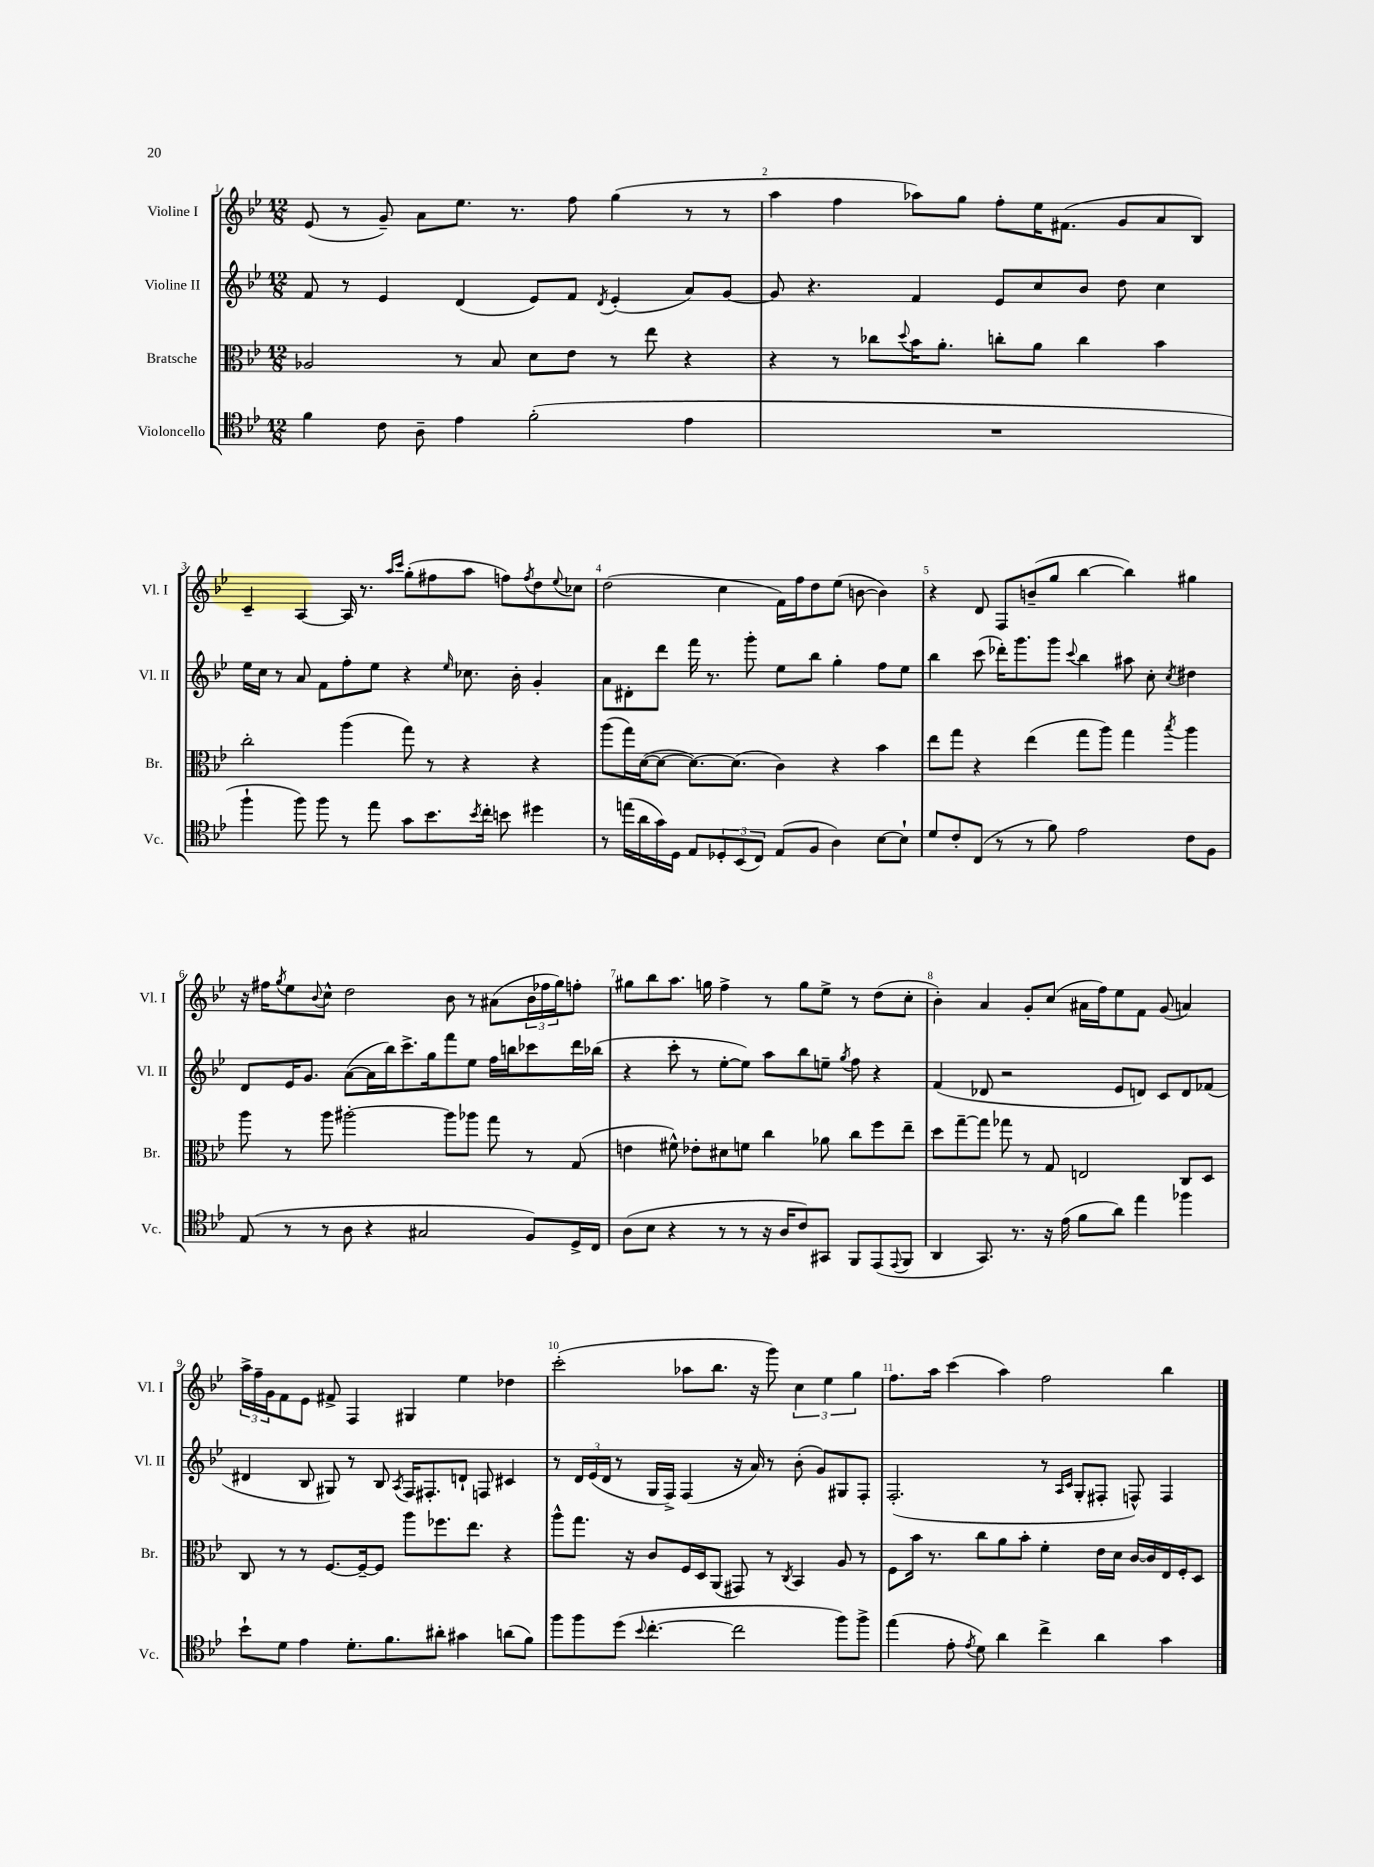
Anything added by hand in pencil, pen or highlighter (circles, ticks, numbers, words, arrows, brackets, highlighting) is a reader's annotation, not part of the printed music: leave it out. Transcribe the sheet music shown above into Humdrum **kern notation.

**kern	**kern	**kern	**kern
*staff4	*staff3	*staff2	*staff1
*clefC4	*clefC3	*clefG2	*clefG2
*k[b-e-]	*k[b-e-]	*k[b-e-]	*k[b-e-]
*M12/8	*M12/8	*M12/8	*M12/8
4f\	2A-/	8f/	(8e-/
.	.	8r	8r
8c\	.	4e-/	8g~/)
8A~\	.	.	8a\L
4e-\	8r	(4d/	8.ee-\J
.	8B-/	.	.
.	.	.	8.r
(2f'\	8d\L	8e-/L)	.
.	8e-\J	8f/J	8ff\
.	.	8qd/	.
.	8r	(4e-'/	(4gg\
.	8ee-\	.	.
4e-\	4r	8a/L)	8r
.	.	[8g/J	8r
=	=	=	=
1.r	4r	8g/]	4aa\
.	.	4.r	.
.	8r	.	4ff\
.	8cc-\L	.	.
.	8qqdd/	.	.
.	16b-\K	4f/	8aa-\L)
.	8.a'\J	.	.
.	.	.	8gg\J
.	8cc'\L	8e-/L	8ff'\L
.	8a\J	8cc/	16ee-\K
.	.	.	(8.f#\J
.	4cc\	8b-/J	.
.	.	8dd\	8g/L
.	4b-\	4cc\	8a/
.	.	.	8B-/J)
=	=	=	=
4ff`\	2cc'\	16ee-\LL	4c~/
.	.	16cc\JJ	.
.	.	8r	.
8ff\)	.	8a/	[4A/
8ff\	.	8f\L	.
8r	(4aa\	8ff'\	16A/]
.	.	.	8.r
8ee-\	.	8ee-\J	.
.	.	.	16qqaa/LL
.	.	.	16qqccc/JJ
8g\L	8gg\)	4r	(8gg'\L
8.b-\	8r	.	8ff#\
.	.	16qqee-/	.
.	4r	8.cc-\	8aa\J
8qb-/	.	.	.
16cc'\Jk	.	.	.
8b\	.	.	8ff\L)
.	.	16b-'\	.
.	.	.	8qff/
4dd#\	4r	4g'/	8dd\
.	.	.	8qqee-/
.	.	.	8cc-\J
=	=	=	=
8r	(8aa\L	8a\L	(2dd\
(16ee\LL	16gg\L)	8d#'\	.
16a\	([16d\J	.	.
16g\)	8d\_J	8ddd\J	.
16D\JJ	.	.	.
8E-/L	8.d\_L)	16fff\	.
.	.	8.r	.
12D-'/	.	.	4cc\
.	(8.d\]J	.	.
(12BB-/	.	.	.
.	.	8ggg'\	.
12C/J)	.	.	.
(8E-/L	4c\)	8ee-\L	16f\LL)
.	.	.	16ff\J
8F/J	.	8bb-\J	8dd\
4A\)	4r	4gg'\	(8ee-\J
.	.	.	[8b\
[8B-\L	4b-\	8ff\L	4b\])
8B-`\]J	.	8ee-\J	.
=	=	=	=
8d/L	8ee-\L	4bb-\	4r
8c'/	8gg\J	.	.
(8C/J	4r	(8ccc\	8d/
8r	.	16ddd-'\LK)	8F/L
.	.	8.ggg\	.
8r	(4ee-\	.	(8b~/
8f\)	.	8ggg\J	8gg/J
.	.	8qqccc/	.
2e-\	8gg\L	4bb-\	[4bb-\
.	8aa\J)	.	.
.	4gg\	8aa#\	4bb-\])
.	.	8cc'\	.
.	8qbb-/	8qcc/	.
8c\L	4aa\	4dd#\	4gg#\
8F\J	.	.	.
=	=	=	=
(8E-/	8aa\	8d/L	16r
.	.	.	16ff#\LK
.	.	.	8qgg/
8r	8r	16e-/K	8ee-\
.	.	8.g/J	.
.	.	.	8qqb-/
8r	8aa\	.	8cc^^\J
8A\	[2aa#'\	([8a\L	2dd\
4r	.	16a\]L	.
.	.	16bb-\J)	.
.	.	8.ccc^\	.
2G#/	.	.	.
.	.	16gg\k	.
.	8aa#\]L	8fff\	8b-\
.	8aa-\J	8ee-\J	8r
.	8gg\	16ff\LL	(8a#\L
.	.	16bb\J	.
8F/L)	8r	8ccc-\	24b-\L
.	.	.	24ff-\
.	.	.	24gg\J)
16D^/L	(8G/	16ddd\L	8ff'\J
16C/JJ	.	(16bb-\JJ	.
=	=	=	=
(8A\L	4e\	4r	8gg#\L
8B-\J	.	.	8bb-\
4r	8f#^^\)	8ccc'\	8.aa\J
.	8e-'\L	8r	.
.	.	.	16gg\
8r	8d#\	[8ee-'\L	4ff^\
8r	8f\J	8ee-\]J)	.
16r	4cc\	8aa\L	8r
16A/LK	.	.	.
8c/)	.	8bb-\	8gg\L
8GG#/J	8a-\	8ee~\J	8ee-^\J
.	.	8qgg/	.
8FF/L	8cc\L	8ff\	8r
(8EE-/	8ff\	4r	(8dd\L
8qqEE-/	.	.	.
8FF/J	8ee-~\J	.	8cc'\J
=	=	=	=
4AA/	8dd\L	(4f/	4b-'\)
.	[8gg~\	.	.
8.GG/)	8gg\]J	8d-/	4a/
.	8gg-\	2r	.
8.r	.	.	.
.	8r	.	8g'/L
16r	8G/	.	(8cc/J
(16e-\	.	.	.
8f\L	2E/	.	16a#\LL
.	.	.	16ff\J)
8a\J)	.	8e-/L	8ee-\
4ee-\	.	8d/J)	8f\J
.	.	8c/L	(8g/
4ff-\	8C/L	8d/	4a/)
.	8D/J	(8f-/J	.
=	=	=	=
8b-`\L	8C/	4d#/	24aa^\LL
.	.	.	24ff~\
.	.	.	24g\J
8d\J	8r	.	8f\
4e-\	8r	8B-/	8e-\J
.	[8.F/L	8G#/)	8f#^/
8.d'\L	.	8r	4F/
.	16F~/_k	.	.
.	8F/]J	8B-/	.
8.f\	.	.	.
.	.	8qA/	.
.	8aa\L	16F/LK	4G#/
.	.	8.F#'/	.
8a#'\J	8.ff-\	.	.
4g#\	.	8d`/J	4ee-\
.	8.ee-\J	.	.
.	.	8F/	.
(8a\L	4r	4c#/	4dd-\
8f\J)	.	.	.
=	=	=	=
8ff\L	8aa^^\L	8r	(2ccc'\
8ff\	8.gg\J	24d/LL	.
.	.	(24e-/	.
.	.	24d/JJ	.
(8dd\J	.	8r	.
.	16r	.	.
8qqb-/	.	.	.
[4.cc'\	8c/L	16G/LL	.
.	.	16F^/JJ)	.
.	16F/L	(4F/	8aa-\L
.	16D/J	.	.
.	(8AA/J	.	8.bb-\J
2cc\]	8GG#/)	16r	.
.	.	16a/)	16r
.	8r	8r	8ggg\)
.	8qC/	.	.
.	4BB-/	(8b-'\	6cc\
.	.	8g/L)	.
.	.	.	6ee-\
8ff\L)	8A/	8G#/	.
.	.	.	6gg\
8ff^\J	8r	8F'/J	.
=	=	=	=
(4ee-\	8F\L	(2.F'/	8.ff\L
.	16b-\Jk	.	.
.	8.r	.	16aa\Jk
8e-'\	.	.	(4ccc\
8qe-/	.	.	.
8d\)	8cc\L	.	.
4a\	8a\	.	4aa\)
.	8b-'\J	.	.
4cc^\	4f'\	8r	2ff\
.	.	16qqA/LL	.
.	.	16qqc/JJ	.
.	.	8G'/L	.
4a\	16e-\LL	8F#'/J	.
.	16d\JJ	.	.
.	[16c/LL	8F^^/)	.
.	16c/]	.	.
4g\	16E-/	4F/	4bb-\
.	16F'/J	.	.
.	8D/J	.	.
==	==	==	==
*-	*-	*-	*-
